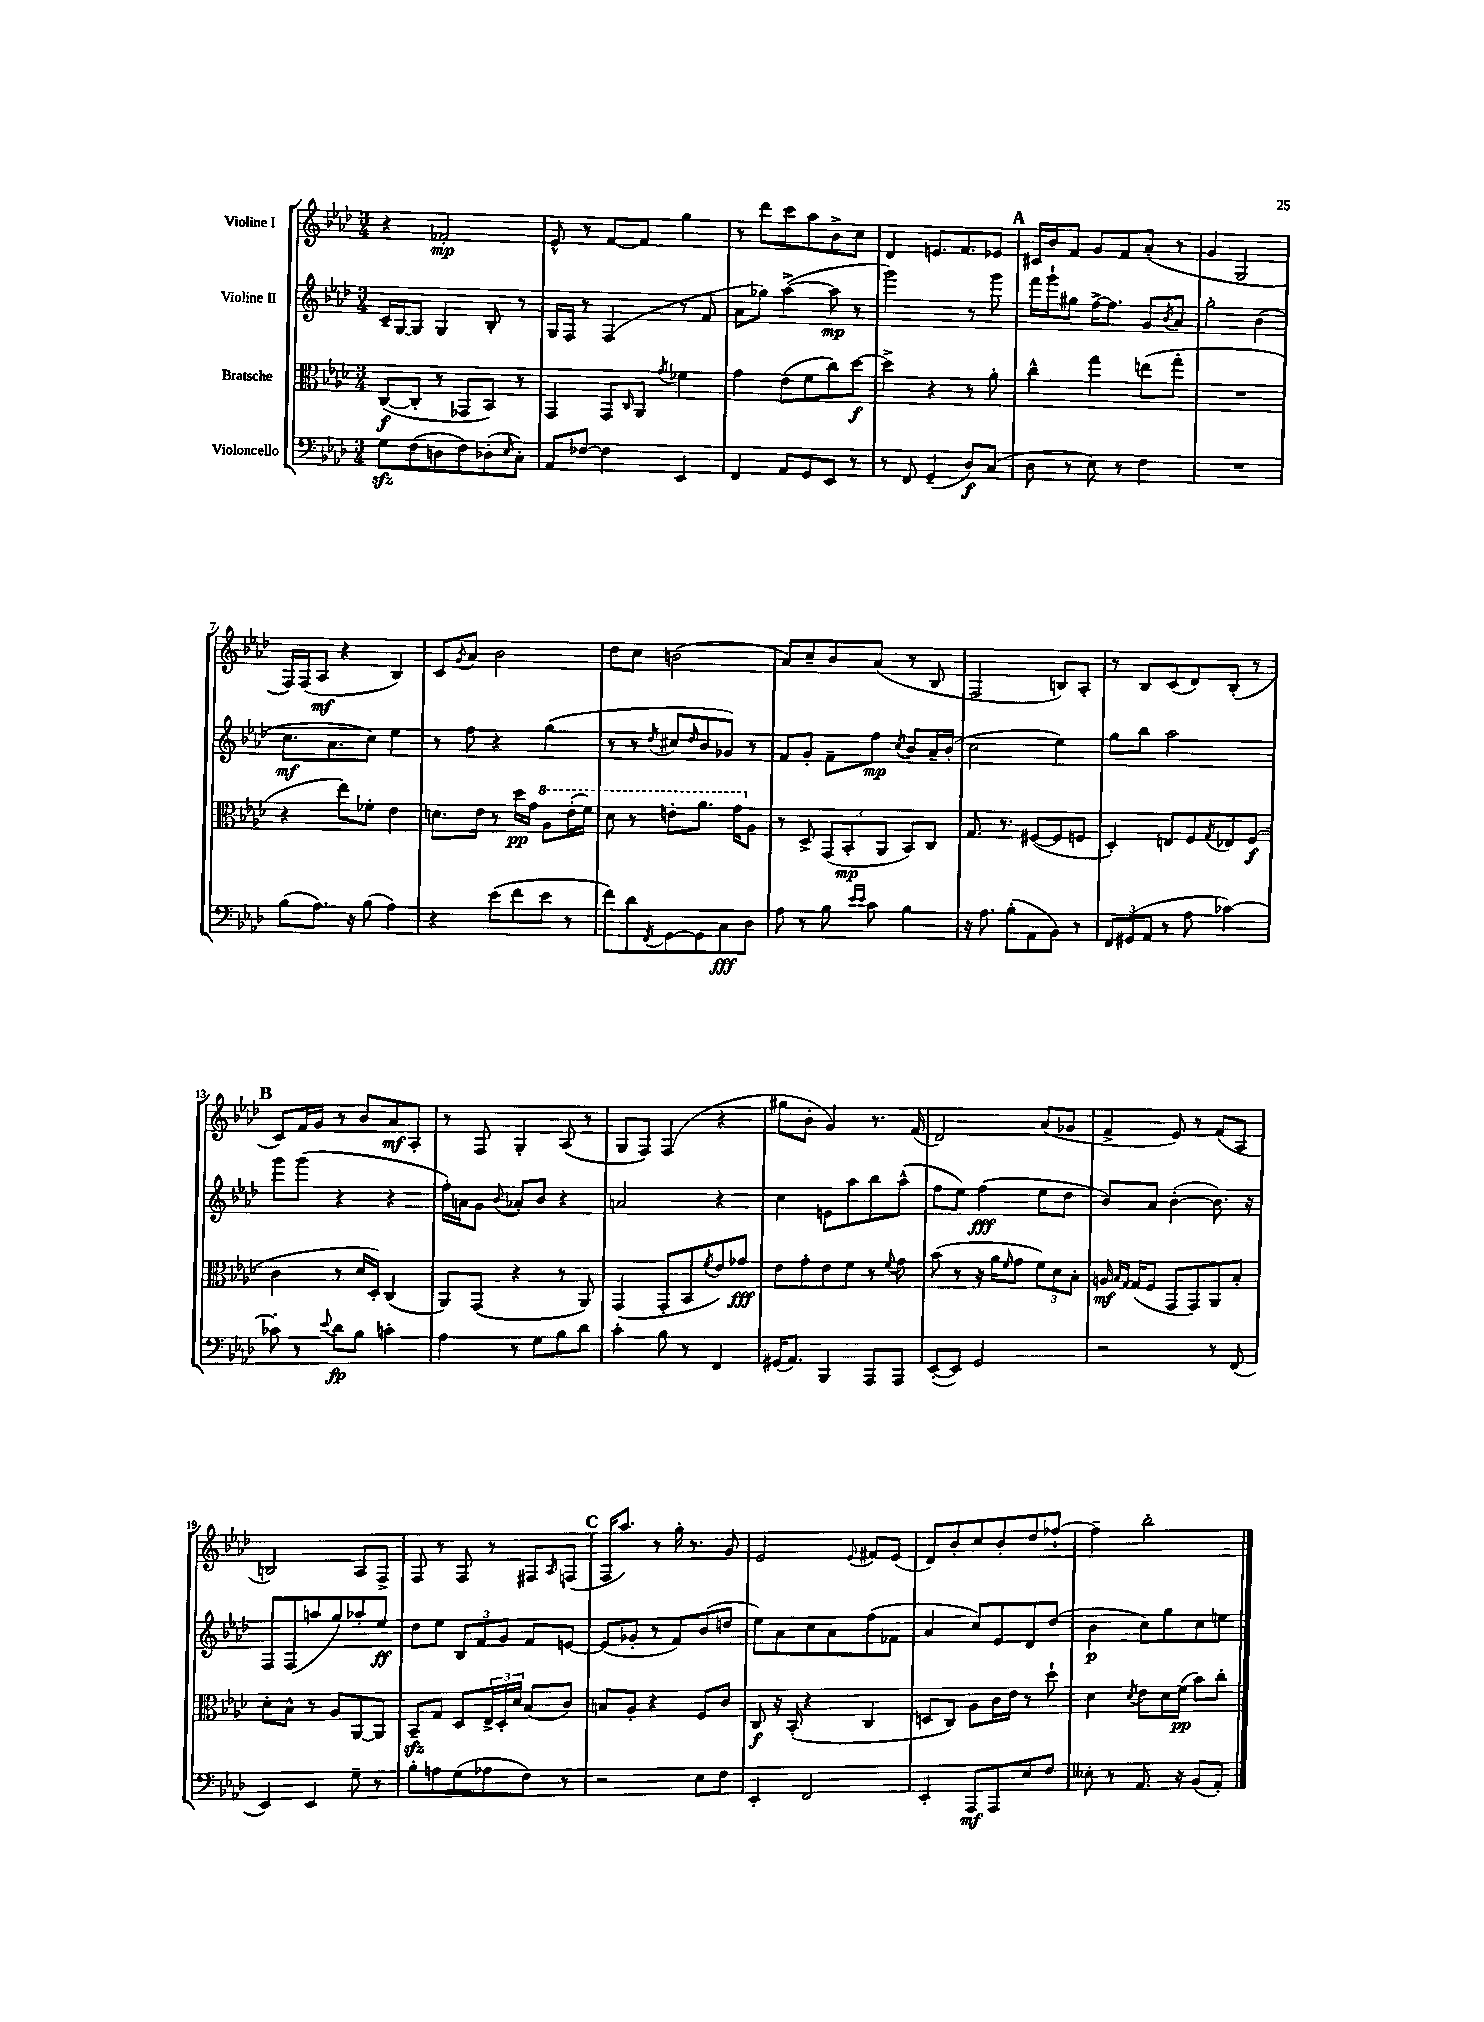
<<
\new StaffGroup <<
\new Staff = "s0" \with { instrumentName = "Violine I" } {
    \clef treble \key aes \major \numericTimeSignature \time 3/4
    r4 fes'2-.\mp |
    ees'8-^ r8 f'8~ f'8 g''4 |
    r8 des'''8 c'''8 aes''8 bes'8-> c''8 |
    des'4 e'8. f'8. ees'8 |
    \mark \markup { \bold "A" } cis'16 bes'16 f'8 g'8 f'8 aes'8-.( r8 |
    g'4 g2 |
    f16) f16( aes8\mf r4 bes4) |
    c'8 \acciaccatura { g'8 } aes'8 bes'2 |
    des''8 c''8 b'2( |
    aes'8) c''8-- bes'8 aes'8( r8 bes8 |
    f2 b8) aes8-. |
    r8 bes8 c'8( des'8) bes8-.( r8 |
    \mark \markup { \bold "B" } c'8) f'16 g'16 r8 bes'8 aes'8\mf aes8-. |
    r8 f8 g4-. aes8( r8 |
    g8 f8) f4( r4 |
    gis''8 bes'8-. g'4) r8. f'16( |
    des'2) aes'8( ges'8 |
    f'4-> ees'8) r8 f'8( aes8 |
    b2) aes8 f8-> |
    f8 r8 f8 r8 fis8 \grace { aes16 } f8( |
    \mark \markup { \bold "C" } f16 aes''8.) r8 g''16-. r8. g'8 |
    ees'2 \appoggiatura { ees'8 } fis'8 ees'8( |
    des'8) bes'8-. c''8 bes'8-. des''8 fes''8~-! |
    fes''4-- bes''2-. \bar "|." |
}
\new Staff = "s1" \with { instrumentName = "Violine II" } {
    \clef treble \key aes \major \numericTimeSignature \time 3/4
    c'16-- g16~ g8 g4 bes8-. r8 |
    g16 f16 r8 f4( r8 f'8 |
    aes'8 ges''8) aes''4~->( aes''8\mp r8 |
    g'''2) r8 g'''8 |
    \mark \markup { \bold "A" } f'''16 g'''16-! gis''8 f''16~-> f''8. g'8 \acciaccatura { bes'8 } aes'8 |
    g''2-. bes'4( |
    c''8.\mf aes'8. c''8) ees''4 |
    r8 f''8 r4 g''4( |
    r8 r8 \acciaccatura { des''8 } cis''8 \grace { des''16 } bes'8 ges'8) r8 |
    f'8 g'8-. f'8-- f''8\mp \acciaccatura { c''8 } bes'8 aes'16-- bes'16-.( |
    c''2 ees''4) |
    g''8 bes''8 aes''2 |
    \mark \markup { \bold "B" } g'''8 g'''8( r4 r4 |
    f''16-.) a'16 g'8 \appoggiatura { bes'8 } aes'8-. bes'8 r4 |
    a'2 r4 |
    c''4 e'8 aes''8 bes''8 aes''8-^( |
    f''8 ees''8) f''4\fff( ees''8 des''8 |
    bes'8) aes'8 bes'4~-.( bes'8.) r16 |
    f8 f8( a''8 g''8) aes''8-. ees''8\ff |
    des''8 ees''8 \tuplet 3/2 { bes8 f'8 g'8 } f'8 e'8~ |
    \mark \markup { \bold "C" } e'8( ges'8-. r8 f'8) bes'8( d''8 |
    ees''8) aes'8 c''8 aes'8 f''8( fes'8 |
    aes'4 c''8) ees'8 des'8 des''8( |
    bes'4\p c''8) g''8 c''8 e''8 \bar "|." |
}
\new Staff = "s2" \with { instrumentName = "Bratsche" } {
    \clef alto \key aes \major \numericTimeSignature \time 3/4
    c8~\f( c8-. r8 ges,8 bes,8) r8 |
    g,4 g,8 \grace { c16 } aes,8 \acciaccatura { g'8 } fes'4 |
    g'4 ees'8( f'8 c''8) des''8~\f |
    des''4-> r4 r8 aes'8-. |
    \mark \markup { \bold "A" } c''4-^ g''4 e''8( g''8-. |
    R2. |
    r4 ees''8) fes'8-. ees'4 |
    d'8. ees'16 r8 des''16\pp g'16 \ottava #1 aes'8 ees''16-.( f''16) |
    des''8 r8 e''8-. aes''8. g''16 \ottava #0 aes8 |
    r8 des8-> \tuplet 3/2 { g,8( bes,8-.\mp aes,8 } bes,8) c8 |
    g8. r8. fis8~( fis8 f8 |
    des4-.) e8 f8 \acciaccatura { g8 } ees8 f8\f( |
    \mark \markup { \bold "B" } c'4 r8 des'16 des16-.) c4( |
    aes,8) g,8( r4 r8 aes,8) |
    g,4( g,8-. bes,8 \acciaccatura { f'8 } ees'8) ges'8\fff |
    ees'8 g'8-. ees'8 f'8 r8 \appoggiatura { f'8 } g'8 |
    bes'8( r8 r16 aes'16 \grace { f'16 } g'8 \tuplet 3/2 { f'8) des'8 bes8-. } |
    a16\mf \grace { bes16 g16 } g16( f8 g,8 g,8) aes,8 bes8-. |
    des'8-. bes8-^ r8 aes8 aes,8~ aes,8 |
    bes,8--\sfz g8 des8 \tuplet 3/2 { ees16-> des16-. des'16 } bes8( c'8) |
    \mark \markup { \bold "C" } b8 aes8-. r4 f8 c'8 |
    c8\f r16 bes,16-.( r4 c4 |
    d8 c8) aes8 c'16 ees'16 r8 des''8-! |
    des'4 \acciaccatura { des'8 } ees'8 des'16 f'16\pp( bes'8) c''8-. \bar "|." |
}
\new Staff = "s3" \with { instrumentName = "Violoncello" } {
    \clef bass \key aes \major \numericTimeSignature \time 3/4
    g8\sfz f8( d8 f8) des8-.( \grace { ees16 } c8-.) |
    aes,8 fes8~ fes4 ees,4 |
    f,4 aes,8 g,8 ees,8 r8 |
    r8 f,8 g,4--( des8\f) c8( |
    \mark \markup { \bold "A" } des8 r8 ees8) r8 f4 |
    R2. |
    bes8( aes8.) r16 bes8( aes4) |
    r4 ees'8( f'8 ees'8 r8 |
    f'8) des'8 \acciaccatura { f,8 } g,8~ g,8 c8\fff des8 |
    aes8 r8 bes8 \grace { ees'16 ees'16 } c'8 bes4 |
    r16 aes8. bes8-.( aes,8 bes,8) r8 |
    \tuplet 3/2 { f,8 gis,8( aes,8 } r8 aes8 ces'4~) |
    \mark \markup { \bold "B" } ces'8-. r8 \appoggiatura { ees'8 } des'8\fp bes8 c'4-. |
    aes4 r8 g8 bes8 des'8 |
    c'4-. bes8 r8 f,4 |
    gis,16( aes,8.) bes,,4 aes,,8 aes,,8 |
    ees,8~-.( ees,8) g,2 |
    r2 r8 f,8( |
    ees,4) ees,4 g8-- r8 |
    bes8-. a8 g8( aes8 f8) r8 |
    \mark \markup { \bold "C" } r2 ees8 f8 |
    ees,4-. f,2 |
    ees,4-. aes,,8\mf aes,,8 ees8 f8 |
    eeses8-. r8 aes,8. r16 bes,8( aes,8-.) \bar "|." |
}
>>
>>
